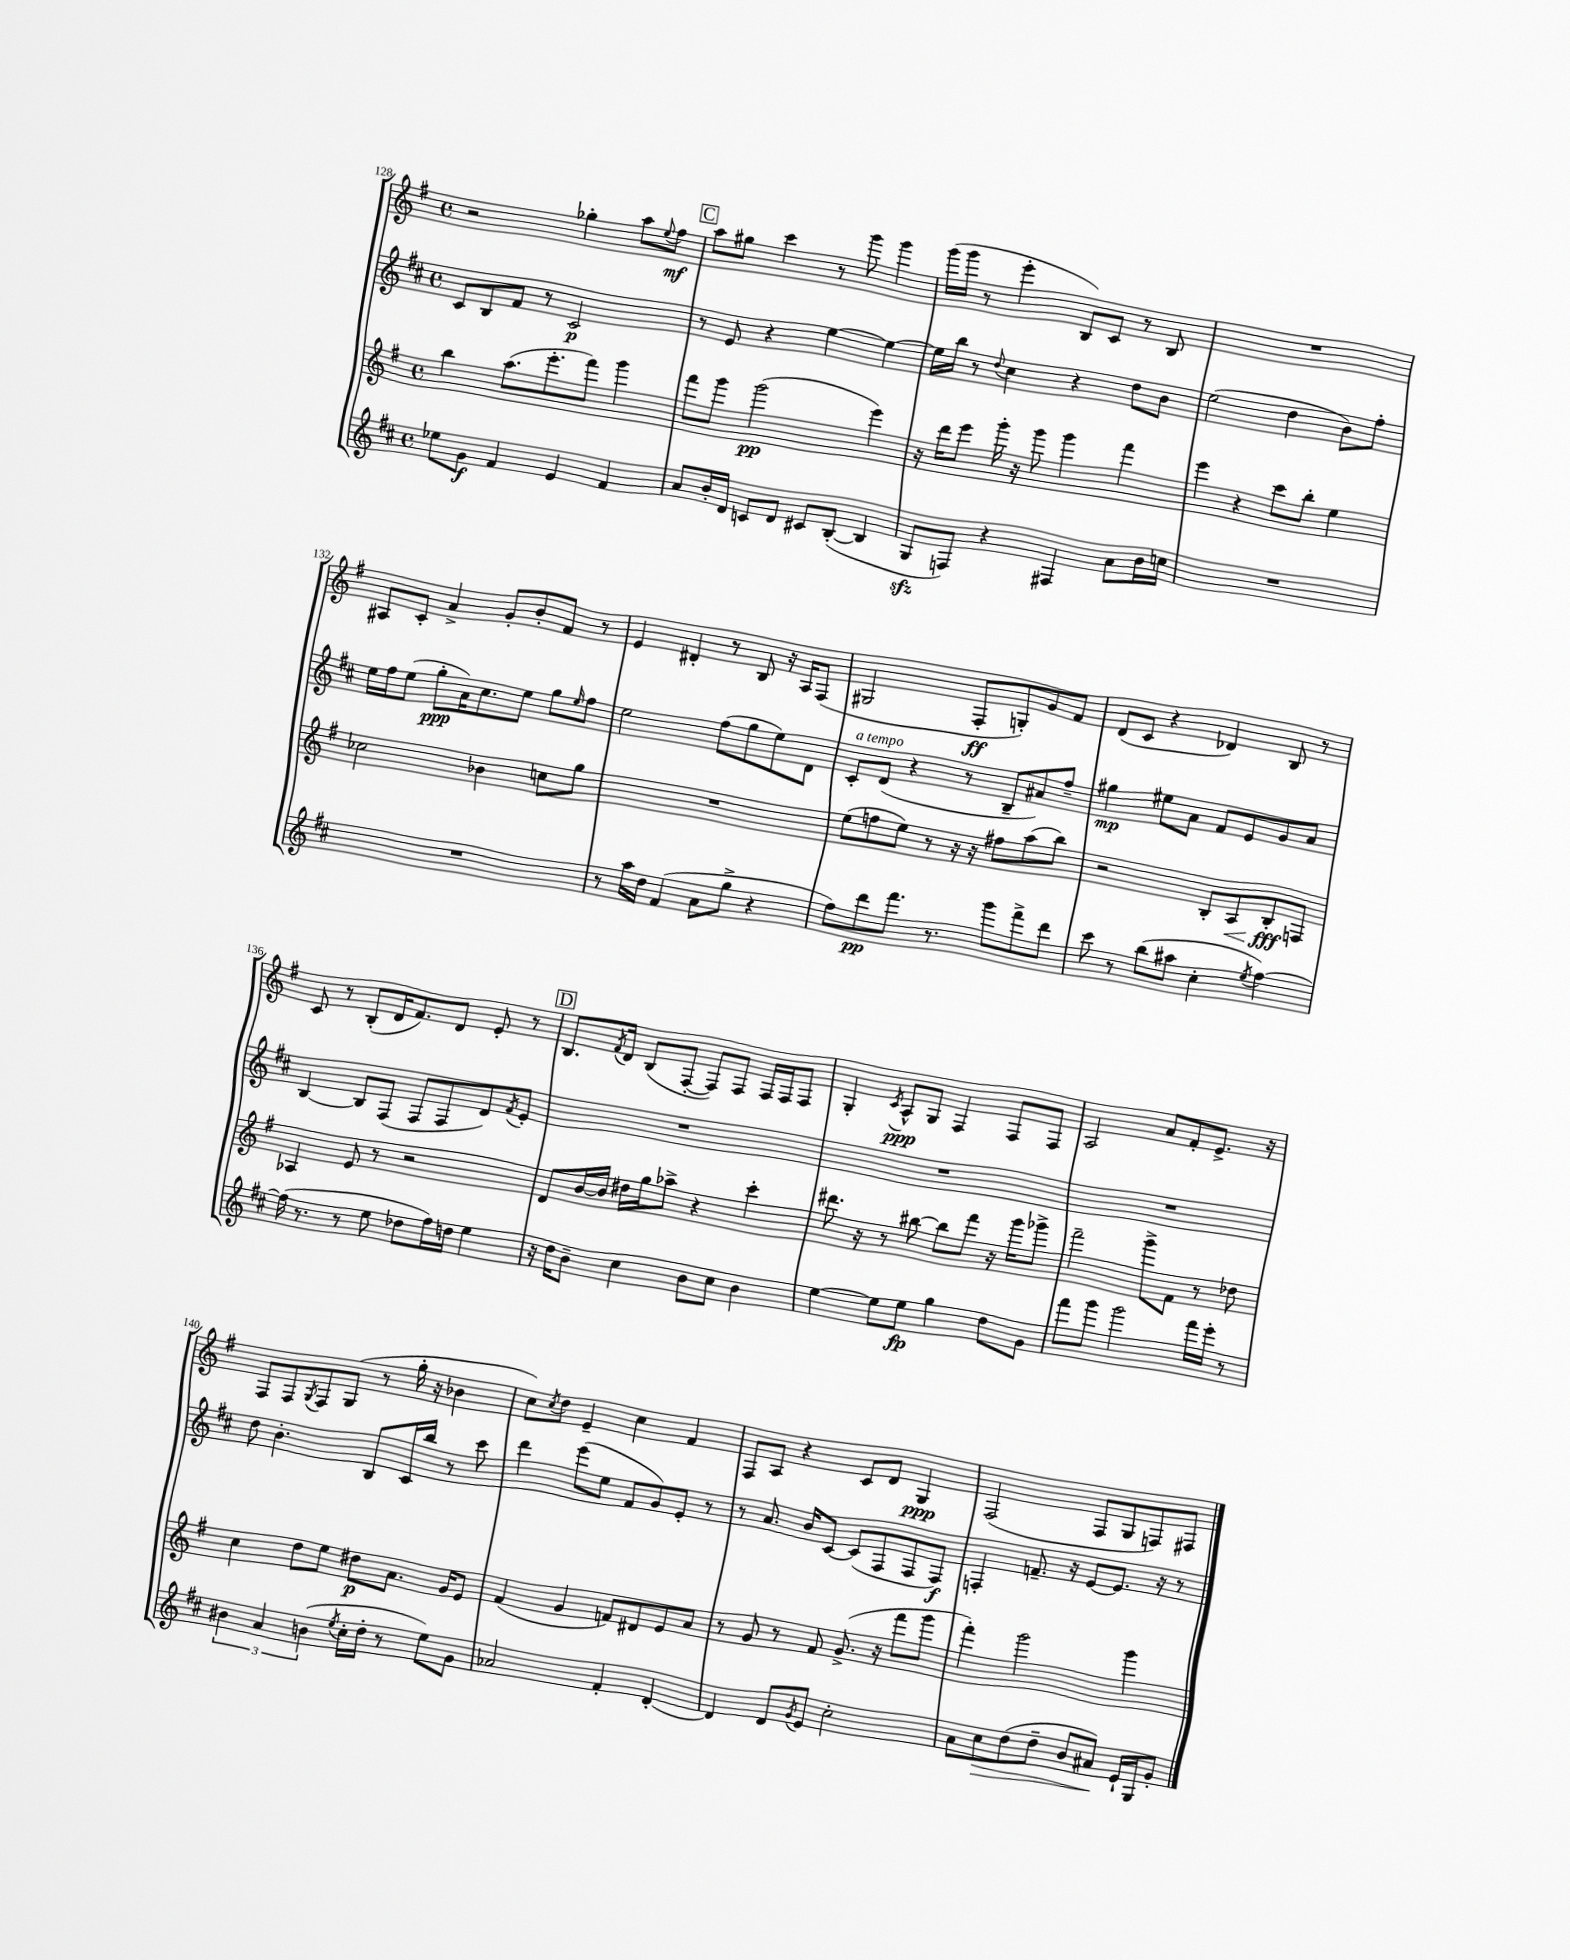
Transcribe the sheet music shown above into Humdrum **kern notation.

**kern	**kern	**kern	**kern
*staff4	*staff3	*staff2	*staff1
*clefG2	*clefG2	*clefG2	*clefG2
*k[f#c#]	*k[f#]	*k[f#c#]	*k[f#]
*M4/4	*M4/4	*M4/4	*M4/4
*met(c)	*met(c)	*met(c)	*met(c)
8ee-\L	4bb\	8c#/L	2r
8g\J	.	8B/	.
4f#/	(8.aa\L	8f#/J	.
.	.	8r	.
.	8.eee'\	.	.
4e/	.	2c#/	4gg-'\
.	8fff#\J)	.	.
4f#/	4ggg\	.	8aa\L
.	.	.	8qqee/
.	.	.	8ff#\J
=	=	=	=
8a/L	8fff#\L	8r	8aa\L
16b'/L	8ggg\J	8e/	8gg#\J
16d/JJ	.	.	.
8c/L	(2ggg\	4r	4ccc\
8d/J	.	.	.
8c#/L	.	[4ee\	8r
([8B'/J	.	.	8ggg\
4B/]	4eee\)	4ee\_	4ggg\
=	=	=	=
8G/L	16r	16ee\]LL	(16ggg\LL
.	16ddd\LK	16bb\JJ	16ggg\JJ
8F/J)	8eee\J	8r	8r
.	.	8qqdd/	.
4r	16ggg'\	4cc#\	4eee'\
.	16r	.	.
.	8ggg\	.	.
4F#/	4ggg\	4r	8B/L)
.	.	.	8c/J
8a\L	4fff#\	8dd\L	8r
16b\L	.	8b\J	8B/
16cc\JJ	.	.	.
=	=	=	=
1r	4eee\	(2ee\	1r
.	4r	.	.
.	8ccc\L	4dd\	.
.	8bb'\J	.	.
.	4ee\	8b\L)	.
.	.	8ff#'\J	.
=	=	=	=
1r	2cc-\	16ee\LL	8A#/L
.	.	16ff#\J	.
.	.	(8ee\J	8c'/J
.	.	8gg'\L	4a^/
.	.	16a\K)	.
.	.	8.cc#\	.
.	4b-\	.	8g'/L
.	.	8ee\J	8b'/
.	8cc\L	8gg\L	8f#/J
.	.	16qqee/	.
.	8gg\J	8ff#\J	8r
=	=	=	=
8r	1r	2ee\	4e/
16aa\LL	.	.	.
16dd\JJ	.	.	.
(4f#/	.	.	4d#'/
8a\L	.	(8ff#\L	8r
8gg^\J	.	8gg\	8B/
4r	.	8ee\)	16r
.	.	.	16A/LK
.	.	8d\J	(8F#/J
=	=	=	=
8ff#\L)	(8ee\L	8c#'/L	2G#/
8ddd\	8ff\	(8d/J	.
8.fff#\J	8ee\J)	4r	.
.	8r	.	.
8.r	.	.	.
.	16r	8r	8F#'/L
.	16r	.	.
8ggg\L	8ff#\L	8B~/L	8G'/)
8fff#^\	(8aa\	8a#/)	8g/
8ddd\J	8bb\J)	8ff#~/J	8f#/J
=	=	=	=
8ccc#\	2r	4gg#\	(8d/L
8r	.	.	8c/J
(8bb\L	.	8ee#\L	4r
8aa#\J	.	8a\J	.
4cc#'\	8B'/L	8f#/L	4d-/)
.	8A/	8e/	.
8qee/	.	.	.
[4ff#\)	8B'/	8g/	8B/
.	8F/J	8a/J	8r
=	=	=	=
(16ff#\]	4A-/	[4B/	8c/
8.r	.	.	.
.	.	.	8r
8r	8e/	8B/]L	(8B'/L
8ee\	8r	(8F#/J	16d/K
.	.	.	8.f#/)
8dd-\L	2r	8F#/L	.
16ff#\L)	.	8F#/	8d/J
16dd\JJ	.	.	.
4ee\	.	8d/)	8e'/
.	.	8qf#/	.
.	.	8e'/J	8r
=	=	=	=
16r	8d/L	1r	8.B/L
16dd\LK	.	.	.
8b~\J	[16b/L	.	.
.	.	.	8qf#/
.	16b/]JJ	.	16d/Jk
4cc#\	16dd#\LL	.	(8B/L
.	16gg\J	.	.
.	8aa-^\J	.	[8F#'/J
8b\L	4r	.	8F#/]L)
8cc#\J	.	.	8F#/J
4b\	4ccc'\	.	16F#/LL
.	.	.	16F#/J
.	.	.	8F#/J
=	=	=	=
[4ee\	8.ddd#\	1r	4G'/
.	16r	.	.
.	.	.	8qc/
8ee\]L	8r	.	8A^^/L
8ee\J	[8bb#\	.	8G/J
4gg\	8bb#\]L	.	4F#/
.	8fff#\J	.	.
8dd\L	16r	.	8F#/L
.	16ggg\LK	.	.
8g\J	8ggg-^\J	.	8F#/J
=	=	=	=
8fff#\L	2fff#~\	1r	2A/
8ggg\J	.	.	.
2ggg\	.	.	.
.	8ggg^\L	.	8a/L
.	8f#\J	.	8f#'/
16fff#\LL	8r	.	8.e^/J
16eee'\JJ	.	.	.
8r	8dd-\	.	.
.	.	.	16r
=	=	=	=
6b#\	4cc\	8dd\	8F#/L
.	.	4.b'\	8F#/
6a/	.	.	.
.	.	.	8qG/
.	8dd\L	.	8F#/
(6b\	.	.	.
.	8ee\J	.	(8G/J
8qee/	.	.	.
16cc#'\LL	8dd#\L	8B/L	8r
16dd'\JJ	.	.	.
8r	8.a\J	16c#/L	16gg'\
.	.	16bb/JJ	16r
8ee\L)	.	8r	4b-\
.	16g/LK	.	.
8g\J	8e/J	8ccc#\	.
=	=	=	=
2a-/	(4f#/	4ddd\	8cc\L)
.	.	.	8qcc/
.	.	.	8dd\J
.	4g/	(8eee\L	4e~/
.	.	8ee\J	.
4f#'/	8f/L)	8f#/L	4cc\
.	8d#/	8g/)	.
[4d'/	8e/	8e'/J	4f#/
.	8a/J	8r	.
=	=	=	=
4d/]	8r	8r	8F#/L
.	8g/	8.a/	8A/J
8d/L	8r	.	4r
.	.	16b/LK	.
8qg/	.	.	.
8e/J	8f#/	[8c#/J	.
2cc#'\	(8.g^/	(8c#/]L	8c/L
.	.	8F#/	8d/J
.	16r	.	.
.	8fff#\L	8F#/	4G/
.	8ggg\J	8F#/J)	.
=	=	=	=
8a\L	4fff#'\)	4F'/	(2F#/
8cc#\	.	.	.
(8dd\	2ggg\	8.f~/	.
8dd~\J	.	.	.
.	.	16r	.
8b/L	.	[8e/L	8F#/L
8a#/J)	.	8.e/]J	8G/
16e`/LL	4ggg\	.	8F/)
16G/J	.	16r	.
8g'/J	.	8r	8F#/J
==	==	==	==
*-	*-	*-	*-
